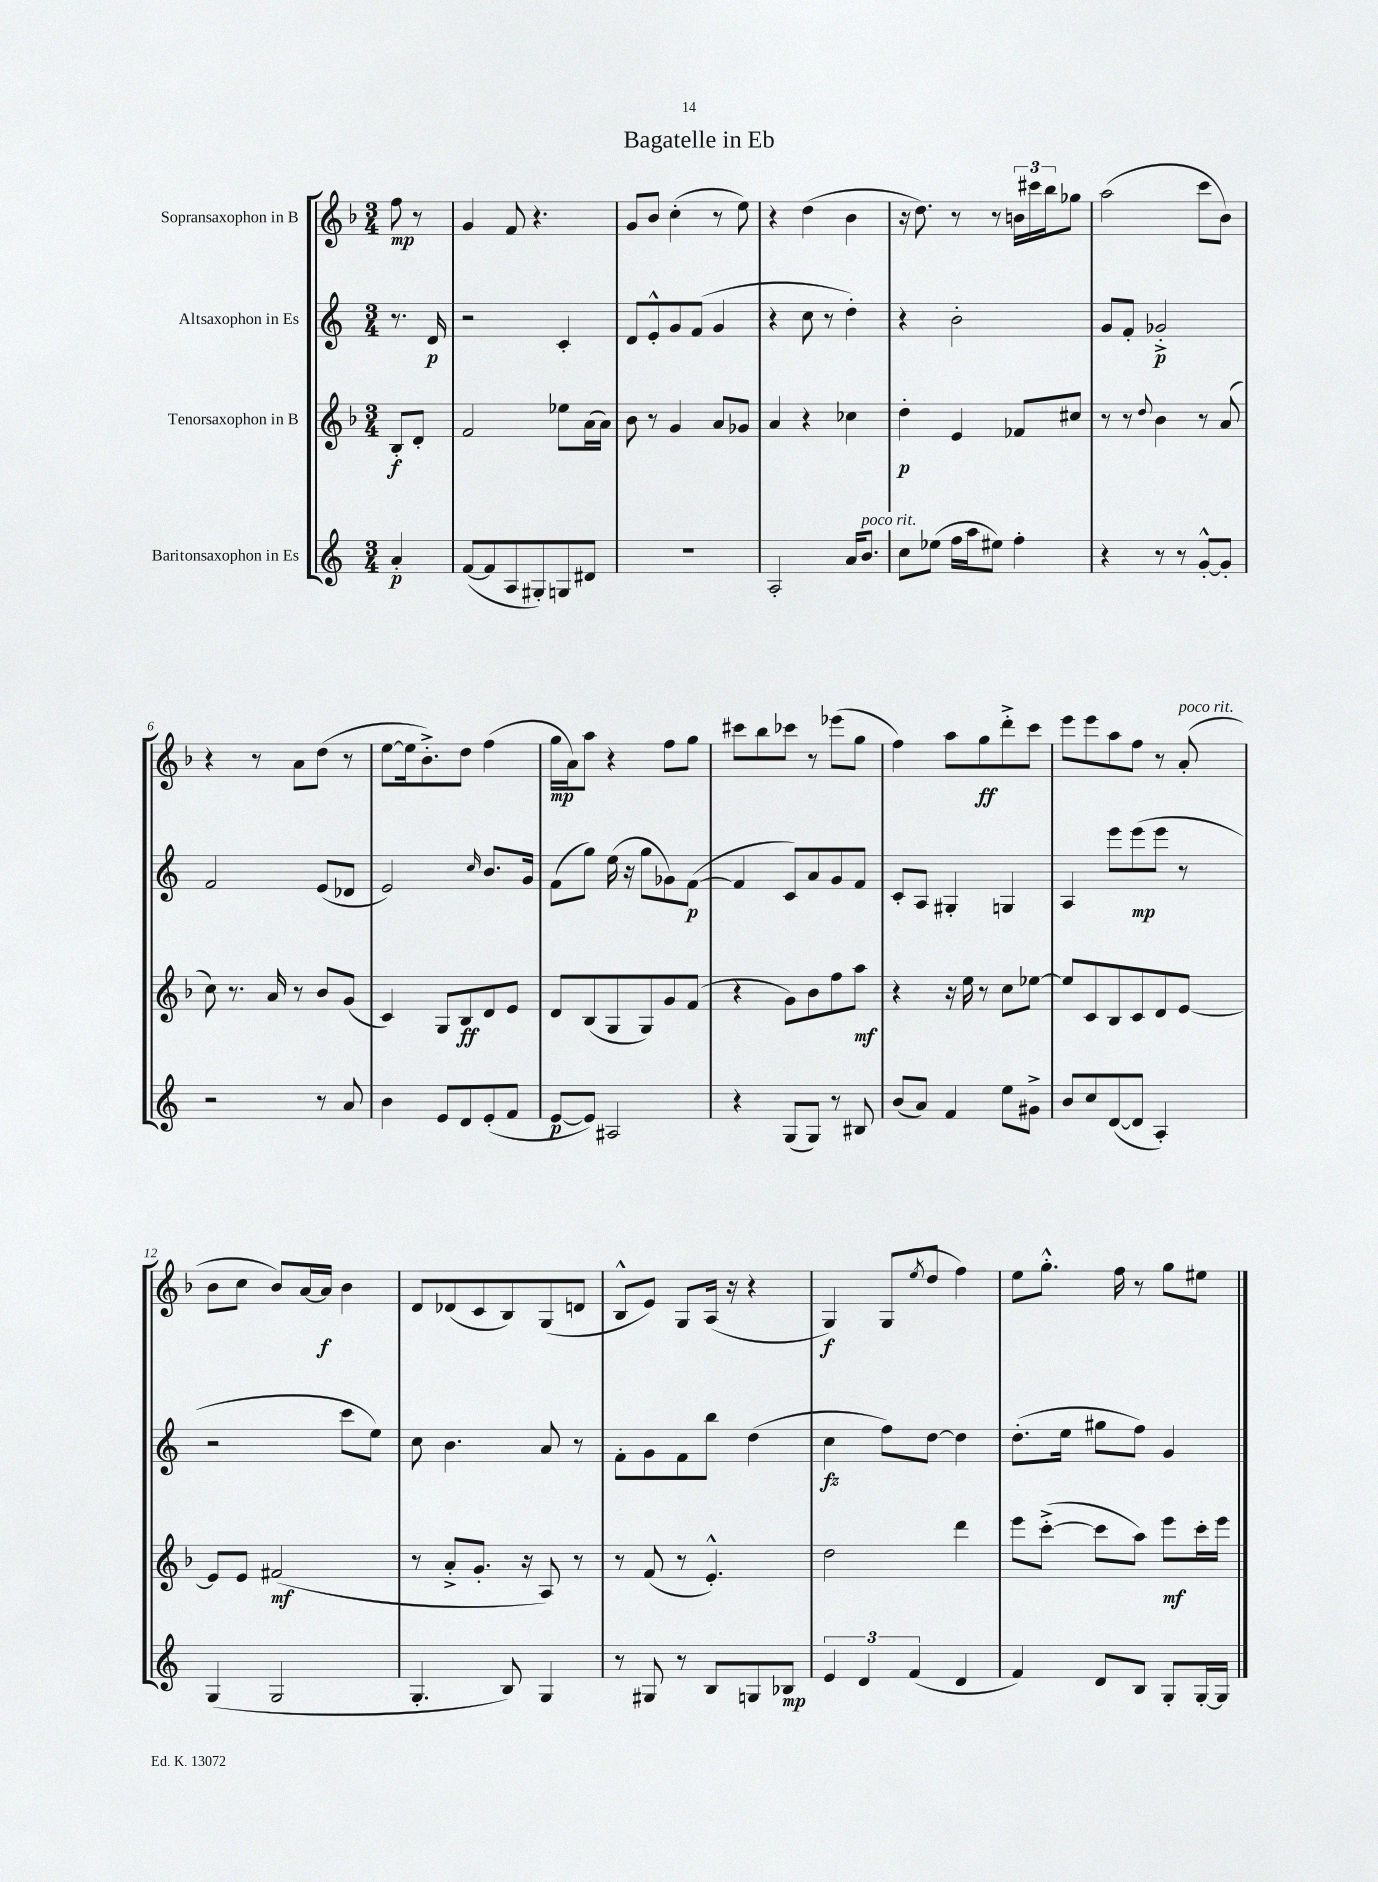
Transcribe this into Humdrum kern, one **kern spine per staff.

**kern	**dynam	**kern	**dynam	**kern	**dynam	**kern	**dynam
*part4	*part4	*part3	*part3	*part2	*part2	*part1	*part1
*staff4	*staff4	*staff3	*staff3	*staff2	*staff2	*staff1	*staff1
*I"Baritonsaxophon in Es	*	*I"Tenorsaxophon in B	*	*I"Altsaxophon in Es	*	*I"Sopransaxophon in B	*
*clefG2	*	*clefG2	*	*clefG2	*	*clefG2	*
*k[]	*	*k[b-]	*	*k[]	*	*k[b-]	*
*M3/4	*	*M3/4	*	*M3/4	*	*M3/4	*
=	=	=	=	=	=	=	=
4a'/	p	8B-'/L	f	8.r	.	8ff\	mp
.	.	8d'/J	.	.	.	8r	.
.	.	.	.	16d/	p	.	.
=1	=1	=1	=1	=1	=1	=1	=1
([8f/L	.	2f/	.	2r	.	4g/	.
8f/]	.	.	.	.	.	.	.
8A/	.	.	.	.	.	8f/	.
8G#X'/)	.	.	.	.	.	4.r	.
8Gn/	.	8ee-X\L	.	4c'/	.	.	.
8d#X/J	.	(16a\L	.	.	.	.	.
.	.	16a\JJ)	.	.	.	.	.
=2	=2	=2	=2	=2	=2	=2	=2
2.r	.	8b-\	.	8d/L	.	8g/L	.
.	.	8r	.	8e'^^/	.	8b-/J	.
.	.	4g/	.	8g/	.	(4cc'\	.
.	.	.	.	(8f/J	.	.	.
.	.	8a/L	.	4g/	.	8r	.
.	.	8g-X/J	.	.	.	8ee\)	.
=3	=3	=3	=3	=3	=3	=3	=3
2A'/	.	4a/	.	4r	.	4r	.
.	.	4r	.	8cc\	.	(4dd\	.
.	.	.	.	8r	.	.	.
16a/KL	.	4cc-X\	.	4dd'\)	.	4b-\	.
!LO:TX:a:i:t=poco rit.	!	!	!	!	!	!	!
8.b/J	.	.	.	.	.	.	.
=4	=4	=4	=4	=4	=4	=4	=4
8cc\L	.	4dd'\	p	4r	.	16r	.
.	.	.	.	.	.	8.dd\)	.
(8ee-X\J	.	.	.	.	.	.	.
16ff\LL	.	4e/	.	2b'\	.	8r	.
16aa\J	.	.	.	.	.	.	.
8ee#X\J)	.	.	.	.	.	8r	.
4ff'\	.	8f-X/L	.	.	.	24bn\LL	.
.	.	.	.	.	.	24ccc#X\	.
.	.	.	.	.	.	24bb-\J	.
.	.	8cc#X/J	.	.	.	8gg-X\J	.
=5	=5	=5	=5	=5	=5	=5	=5
4r	.	8r	.	8g/L	.	(2aa\	.
.	.	8r	.	8f'/J	.	.	.
.	.	8qqdd/	.	.	.	.	.
8r	.	4b-\	.	2g-X'^/	p	.	.
8r	.	.	.	.	.	.	.
[8g'^^/L	.	8r	.	.	.	8ccc\L	.
8g'/J]	.	(8a/	.	.	.	8b-\J)	.
!!LO:LB:g=z
=6	=6	=6	=6	=6	=6	=6	=6
2r	.	8cc\)	.	2f/	.	4r	.
.	.	8.r	.	.	.	.	.
.	.	.	.	.	.	8r	.
.	.	16a/	.	.	.	.	.
.	.	8r	.	.	.	8a\L	.
8r	.	8b-/L	.	(8e/L	.	(8dd\J	.
8a/	.	(8g/J	.	8d-X/J	.	8r	.
=7	=7	=7	=7	=7	=7	=7	=7
4b\	.	4c/)	.	2e/)	.	[8ee\L	.
.	.	.	.	.	.	16ee\k]	.
.	.	.	.	.	.	8.b-'^\)	.
8e/L	.	8G/L	.	.	.	.	.
8d/	.	8B-/	ff	.	.	8dd\J	.
.	.	.	.	16qqcc/	.	.	.
(8e'/	.	8d/	.	8.b/L	.	(4ff\	.
8f/J	.	8e/J	.	.	.	.	.
.	.	.	.	16g/Jk	.	.	.
=8	=8	=8	=8	=8	=8	=8	=8
[8e/L	p	8d/L	.	(8f\L	.	16gg\LL	mp
.	.	.	.	.	.	16a\J)	.
8e/J])	.	(8B-/	.	8gg\J)	.	8aa\J	.
2A#X/	.	8G/	.	(16ee\	.	4r	.
.	.	.	.	16r	.	.	.
.	.	8G/)	.	8gg\L	.	.	.
.	.	8g/	.	8g-X\)	.	8ff\L	.
.	.	(8f/J	.	([8f\J	p	8gg\J	.
=9	=9	=9	=9	=9	=9	=9	=9
4r	.	4r	.	4f/]	.	8ccc#X\L	.
.	.	.	.	.	.	8bb-\	.
(8G/L	.	8g\L)	.	8c/L)	.	8ccc-X\J	.
8G/J)	.	8b-\	.	8a/	.	8r	.
8r	.	8ff\	.	8g/	.	(8eee-X\L	.
8B#X/	.	8aa\J	mf	8f/J	.	8gg\J	.
=10	=10	=10	=10	=10	=10	=10	=10
(8b/L	.	4r	.	8c'/L	.	4ff\)	.
8a/J)	.	.	.	8A/J	.	.	.
4f/	.	16r	.	4G#X'/	.	8aa\L	.
.	.	16ee\	.	.	.	.	.
.	.	8r	.	.	.	8gg\	ff
8ee\L	.	8cc\L	.	4Gn/	.	8ddd'^\	.
8g#X^\J	.	[8ee-X\J	.	.	.	8ccc\J	.
=11	=11	=11	=11	=11	=11	=11	=11
8b/L	.	8ee-/L]	.	4A/	.	8eee\L	.
8cc/	.	8c/	.	.	.	8eee\	.
([8d/	.	8B-/	.	8eee\L	.	8aa\	.
8d/J]	.	8c/	.	(8eee\	mp	8ff\J	.
4A'/)	.	8d/	.	8eee\J	.	8r	.
!	!	!	!	!	!	!LO:TX:a:i:t=poco rit.	!
.	.	[8e/J	.	8r	.	(8a'/	.
!!LO:LB:g=z
=12	=12	=12	=12	=12	=12	=12	=12
(4G/	.	8e/L]	.	2r	.	8b-\L	.
.	.	8e/J	.	.	.	8cc\J	.
2G/	.	(2f#X/	mf	.	.	8b-/L)	.
.	.	.	.	.	.	[16a/L	.
.	.	.	.	.	.	16a/JJ]	f
.	.	.	.	8ccc\L	.	4b-\	.
.	.	.	.	8ee\J)	.	.	.
=13	=13	=13	=13	=13	=13	=13	=13
4.G'/	.	8r	.	8cc\	.	8d/L	.
.	.	8a'^/L	.	4.b\	.	(8d-X/	.
.	.	8.g'/J	.	.	.	8c/	.
8B/)	.	.	.	.	.	8B-/)	.
.	.	16r	.	.	.	.	.
4G/	.	8A/)	.	8a/	.	(8G/	.
.	.	8r	.	8r	.	8dn/J	.
=14	=14	=14	=14	=14	=14	=14	=14
8r	.	8r	.	8f'\L	.	8B-^^/L	.
8G#X/	.	(8f/	.	8g\	.	8e/J)	.
8r	.	8r	.	8f\	.	8G/L	.
8B/L	.	4.e'^^/)	.	8bb\J	.	(16A/Jk	.
.	.	.	.	.	.	16r	.
8Gn/	.	.	.	(4dd\	.	4r	.
8B-X/J	mp	.	.	.	.	.	.
=15	=15	=15	=15	=15	=15	=15	=15
6e/	.	2dd\	.	4cc\	fz	4G/)	f
6d/	.	.	.	.	.	.	.
.	.	.	.	8ff\L)	.	(8G/L	.
(6f/	.	.	.	.	.	.	.
.	.	.	.	.	.	8qee/	.
.	.	.	.	[8dd\J	.	8dd/J	.
4d/	.	4ddd\	.	4dd\]	.	4ff\)	.
=16	=16	=16	=16	=16	=16	=16	=16
4f/)	.	8eee\L	.	(8.dd'\L	.	8ee\L	.
.	.	([8ccc'^\J	.	.	.	8.gg'^^\J	.
.	.	.	.	16ee\Jk	.	.	.
8d/L	.	8ccc\L]	.	8gg#X\L	.	.	.
.	.	.	.	.	.	16ff\	.
8B/J	.	8aa\J)	.	8ff\J)	.	8r	.
8G'/L	.	8eee\L	mf	4g/	.	8gg\L	.
[16G'/L	.	16ccc'\L	.	.	.	8ee#X\J	.
16G/JJ]	.	16eee\JJ	.	.	.	.	.
==	==	==	==	==	==	==	==
*-	*-	*-	*-	*-	*-	*-	*-
